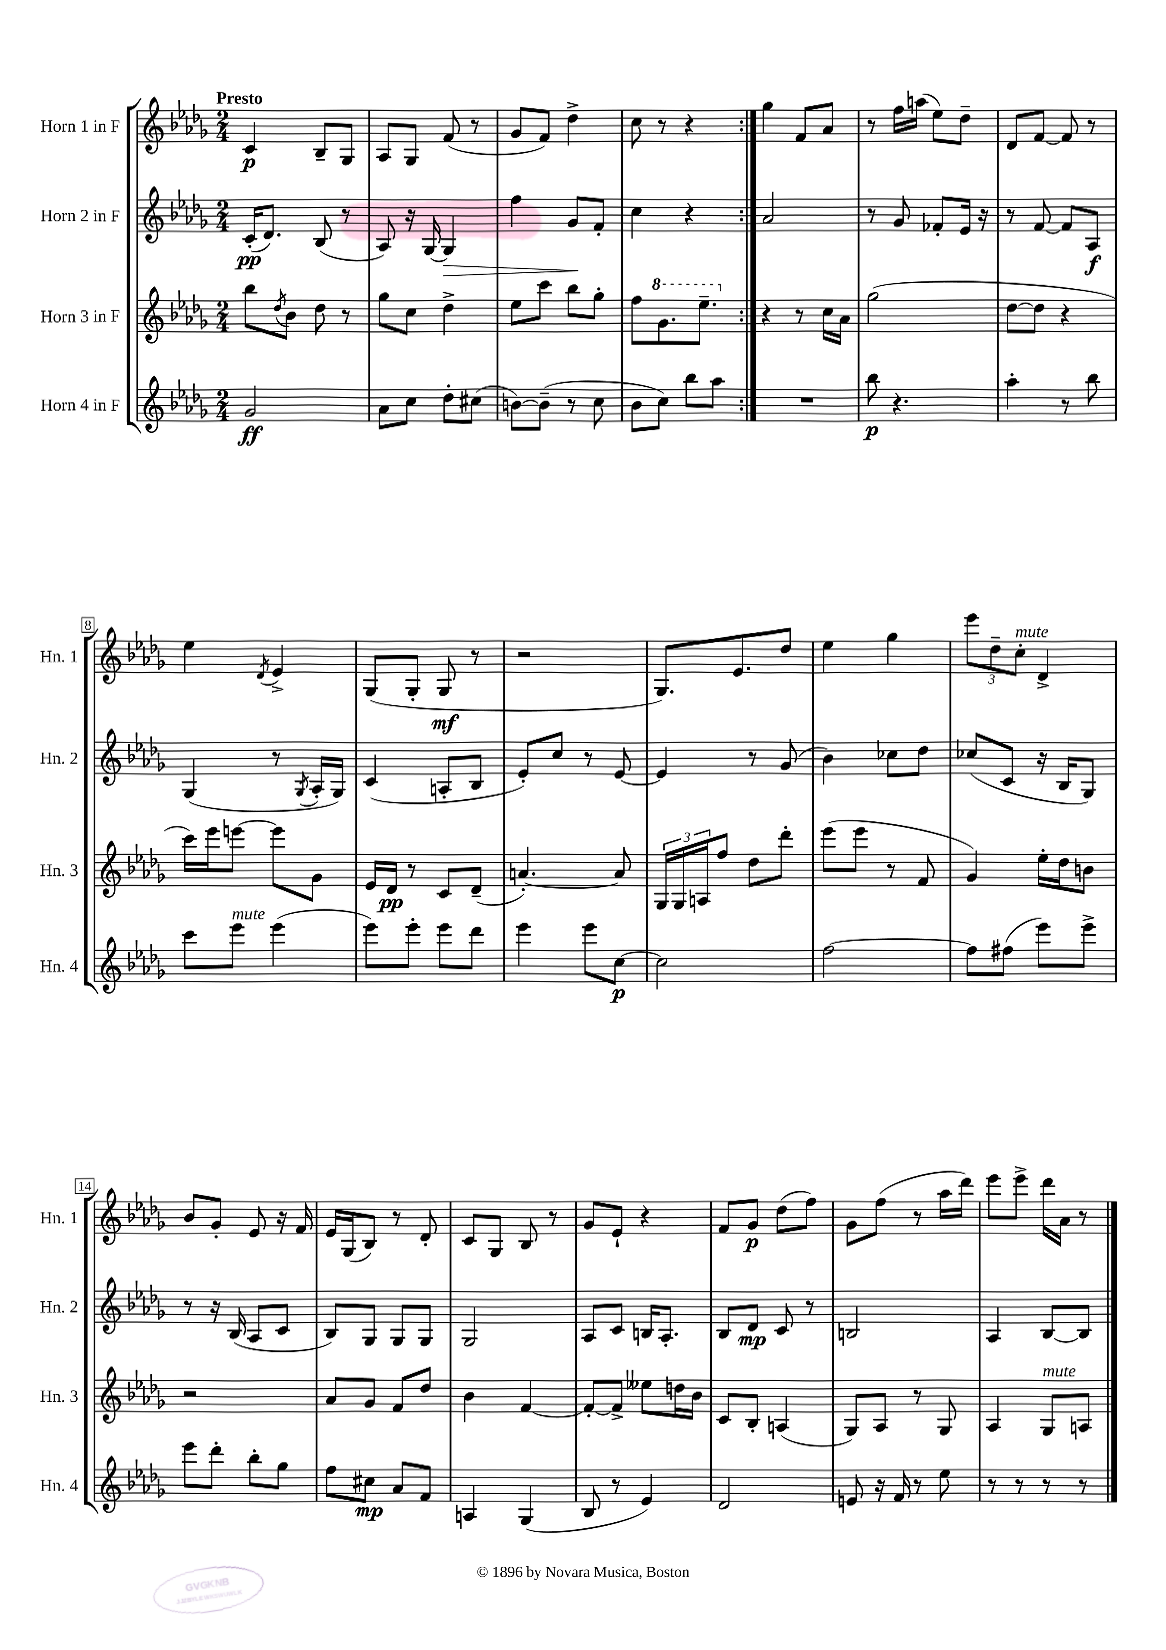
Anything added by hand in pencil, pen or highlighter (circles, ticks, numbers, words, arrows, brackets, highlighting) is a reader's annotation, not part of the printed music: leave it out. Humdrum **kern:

**kern	**kern	**kern	**kern
*staff4	*staff3	*staff2	*staff1
*clefG2	*clefG2	*clefG2	*clefG2
*k[b-e-a-d-g-]	*k[b-e-a-d-g-]	*k[b-e-a-d-g-]	*k[b-e-a-d-g-]
*M2/4	*M2/4	*M2/4	*M2/4
2g-	8bb-	(16c'	4c
.	.	8.d-)	.
.	8qdd-	.	.
.	8b-	.	.
.	8dd-	(8B-	8B-~
.	8r	8r	8G-
=	=	=	=
8a-	8gg-	8A-)	8A-
8cc	8cc	16r	8G-
.	.	[16G-	.
8dd-'	4dd-^	4G-]	(8f
(8cc#	.	.	8r
=	=	=	=
[8b)	8ee-	4ff	8g-
(8b~]	8ccc	.	8f)
8r	8bb-	8g-	4dd-^
8cc	8gg-'	8f'	.
=	=	=	=
8b-	8ff	4cc	8cc
8cc)	8.gg-	.	8r
8bb-	.	4r	4r
.	8.eee-~	.	.
8aa-	.	.	.
=:|!	=:|!	=:|!	=:|!
2r	4r	2a-	4gg-
.	8r	.	8f
.	16cc	.	8a-
.	16a-	.	.
=	=	=	=
8bb-	(2gg-	8r	8r
4.r	.	8g-	16ff
.	.	.	(16aa
.	.	8f-'	8ee-)
.	.	16e-	8dd-~
.	.	16r	.
=	=	=	=
4aa-'	[8dd-	8r	8d-
.	8dd-]	[8f	[8f
8r	4r	8f]	8f]
8bb-	.	8A-	8r
=	=	=	=
8ccc	16ccc)	(4G-	4ee-
.	16eee-	.	.
8eee-	[8eee	.	.
.	.	.	8qd-
(4eee-	8eee]	8r	4e-^
.	.	8qG-	.
.	8g-	16A-'	.
.	.	16G-)	.
=	=	=	=
8eee-)	16e-	(4c	(8G-
.	16d-	.	.
8eee-'	8r	.	8G-'
8eee-	8c	8A'	8G-
8ddd-	(8d-~	8B-	8r
=	=	=	=
4eee-	[4.a')	8e-')	2r
.	.	8cc	.
8eee-	.	8r	.
[8cc	8a]	[8e-	.
=	=	=	=
2cc]	24G-	4e-]	8.G-)
.	24G-	.	.
.	24A	.	.
.	8ff	.	.
.	.	.	8.e-
.	8dd-	8r	.
.	8ddd-'	(8g-	8dd-
=	=	=	=
[2ff	(8eee-	4b-)	4ee-
.	8eee-	.	.
.	8r	8cc-	4gg-
.	8f	8dd-	.
=	=	=	=
8ff]	4g-)	(8cc-	12eee-
.	.	.	12dd-~
(8ff#	.	8c	.
.	.	.	12cc'
8eee-)	16ee-'	16r	4d-^
.	16dd-	16B-	.
8eee-^	8b	8G-)	.
=	=	=	=
8eee-	2r	8r	8b-
8ddd-'	.	16r	8g-'
.	.	(16B-	.
8bb-'	.	8A-	8e-
8gg-	.	8c	16r
.	.	.	16f
=	=	=	=
8ff	8a-	8B-)	16e-
.	.	.	(16G-
8cc#	8g-	8G-	8B-)
8a-	8f	8G-	8r
8f	8dd-	8G-	8d-'
=	=	=	=
4A	4b-	2G-	8c
.	.	.	8G-
(4G-	[4f	.	8B-
.	.	.	8r
=	=	=	=
8B-	8f'_	8A-	8g-
8r	8f^]	8c	8e-`
4e-)	8ee--	16B	4r
.	.	8.A-'	.
.	16dd	.	.
.	16b-	.	.
=	=	=	=
2d-	8c	8B-	8f
.	8B-'	8d-	8g-
.	(4A	8c	(8dd-
.	.	8r	8ff)
=	=	=	=
8e	8G-)	2B	8g-
16r	8A-	.	(8ff
16f	.	.	.
8r	8r	.	8r
8ee-	8G-	.	16aa-
.	.	.	16ddd-)
=	=	=	=
8r	4A-	4A-	8eee-
8r	.	.	8eee-^
8r	8G-	[8B-	16ddd-
.	.	.	16a-
8r	8A	8B-]	8r
==	==	==	==
*-	*-	*-	*-
